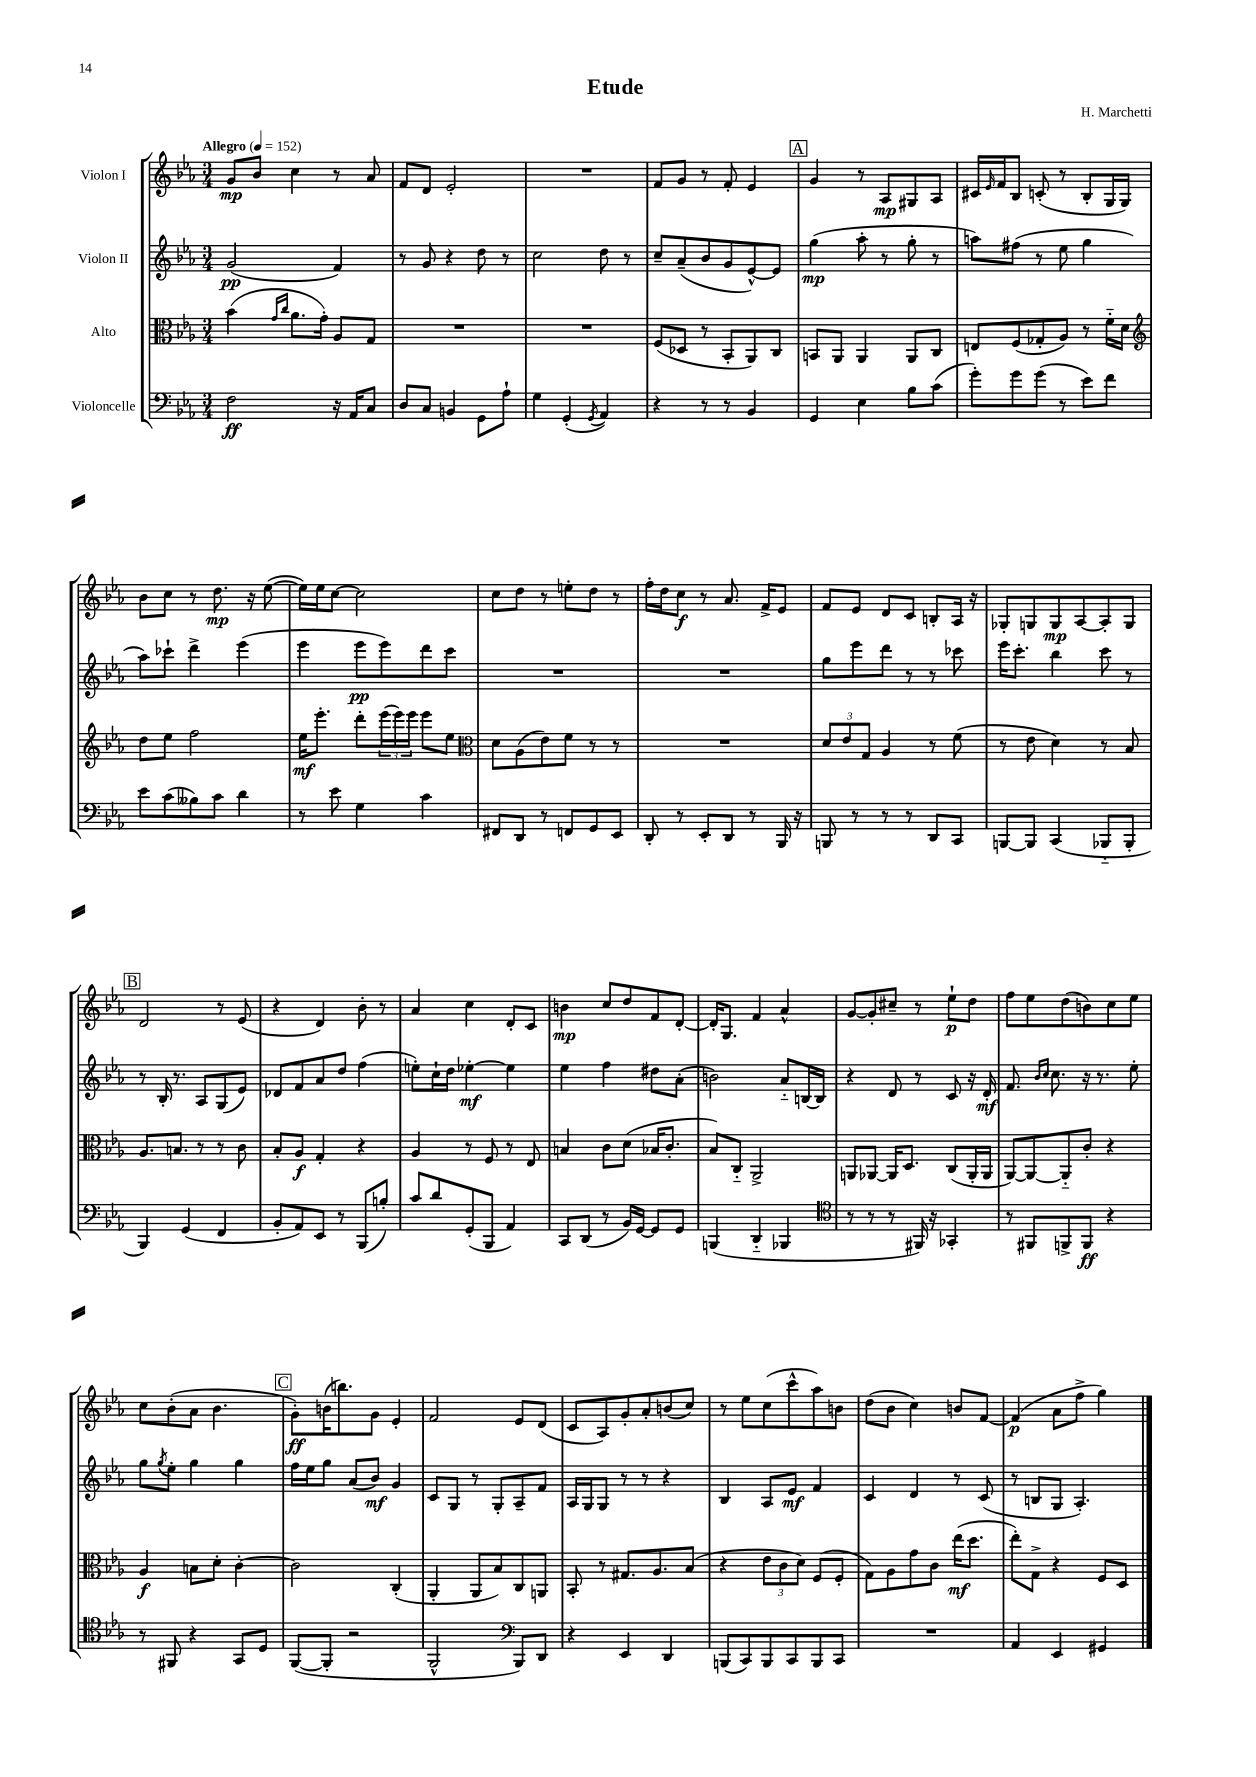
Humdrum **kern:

**kern	**dynam	**kern	**dynam	**kern	**dynam	**kern	**dynam
*part4	*part4	*part3	*part3	*part2	*part2	*part1	*part1
*staff4	*staff4	*staff3	*staff3	*staff2	*staff2	*staff1	*staff1
*I"Violoncelle	*	*I"Alto	*	*I"Violon II	*	*I"Violon I	*
*clefF4	*	*clefC3	*	*clefG2	*	*clefG2	*
*k[b-e-a-]	*	*k[b-e-a-]	*	*k[b-e-a-]	*	*k[b-e-a-]	*
*M3/4	*	*M3/4	*	*M3/4	*	*M3/4	*
*MM152	*	*MM152	*	*MM152	*	*MM152	*
=1	=1	=1	=1	=1	=1	=1	=1
!	!	!	!	!	!	!LO:TX:a:B:t=Allegro	!
2F\	ff	(4b-\	.	(2g/	pp	8g/L	mp
.	.	.	.	.	.	8b-/J	.
.	.	16qqg/LL	.	.	.	.	.
.	.	16qqcc/JJ	.	.	.	.	.
.	.	8.a-\L	.	.	.	4cc\	.
.	.	16g'\Jk)	.	.	.	.	.
16r	.	8A-/L	.	4f/)	.	8r	.
16AA-/KL	.	.	.	.	.	.	.
8C/J	.	8G/J	.	.	.	8a-/	.
=2	=2	=2	=2	=2	=2	=2	=2
8D/L	.	2.r	.	8r	.	8f/L	.
8C/J	.	.	.	8g/	.	8d/J	.
4BBn/	.	.	.	4r	.	2e-'/	.
8GG\L	.	.	.	8dd\	.	.	.
8A-`\J	.	.	.	8r	.	.	.
=3	=3	=3	=3	=3	=3	=3	=3
4G\	.	2.r	.	2cc\	.	2.r	.
(4GG'/	.	.	.	.	.	.	.
8qGG/	.	.	.	.	.	.	.
4AA-/)	.	.	.	8dd\	.	.	.
.	.	.	.	8r	.	.	.
=4	=4	=4	=4	=4	=4	=4	=4
4r	.	(8F/L	.	8cc~/L	.	8f/L	.
.	.	8D-X/J	.	(8a-~/	.	8g/J	.
8r	.	8r	.	8b-/	.	8r	.
8r	.	8BB-'/L	.	8g/	.	8f'/	.
4BB-/	.	8AA-/)	.	[8e-^^/)	.	4e-/	.
.	.	8C/J	.	8e-/J]	.	.	.
!!LO:REH:place=s1:t=A
=5	=5	=5	=5	=5	=5	=5	=5
4GG/	.	8BBn/L	.	(4gg\	mp	4g/	.
.	.	8AA-/J	.	.	.	.	.
4E-\	.	4AA-/	.	8aa-'\	.	8r	.
.	.	.	.	8r	.	8A-/L	mp
8B-\L	.	8AA-/L	.	8gg'\	.	8G#X/	.
(8c\J	.	8C/J	.	8r	.	8A-/J	.
=6	=6	=6	=6	=6	=6	=6	=6
8g'\L)	.	8En/L	.	8aan\L)	.	16c#X/LL	.
.	.	.	.	.	.	16qqe-/	.
.	.	.	.	.	.	16f/J	.
8g\	.	(8F/	.	(8ff#X\J	.	8B-/J	.
(8g\J	.	8G-X'/	.	8r	.	(8cn'/	.
8r	.	8A-/J)	.	8ee-\	.	8r	.
8e-\L)	.	8r	.	4gg\	.	8B-'/L	.
8f\J	.	16f\LL	.	.	.	16G/L	.
.	.	16d\JJ	.	.	.	16G/JJ)	.
!!LO:LB:g=z
=7	=7	=7	=7	=7	=7	=7	=7
*	*	*clefG2	*	*	*	*	*
8e-\L	.	8dd\L	.	8aa-\L)	.	8b-\L	.
(8c\	.	8ee-\J	.	8ccc-X`\J	.	8cc\J	.
8B--X\)	.	2ff\	.	4ddd^\	.	8r	.
8c\J	.	.	.	.	.	8.dd\	mp
4d\	.	.	.	(4eee-\	.	.	.
.	.	.	.	.	.	16r	.
.	.	.	.	.	.	([8ee-\	.
=8	=8	=8	=8	=8	=8	=8	=8
8r	.	16ee-\KL	mf	4eee-\	.	16ee-\LL])	.
.	.	8.eee-'\J	.	.	.	16ee-\J	.
8e-\	.	.	.	.	.	[8cc\J	.
4G\	.	8ddd'\L	.	8eee-\L	pp	2cc\]	.
.	.	(24eee-\L	.	8eee-\)	.	.	.
.	.	24eee-\)	.	.	.	.	.
.	.	24eee-\JJ	.	.	.	.	.
4c\	.	8eee-\L	.	8ddd\	.	.	.
.	.	8ee-\J	.	8ccc\J	.	.	.
=9	=9	=9	=9	=9	=9	=9	=9
*	*	*clefC3	*	*	*	*	*
8FF#X/L	.	8d\L	.	2.r	.	8cc\L	.
8DD/J	.	(8A-\	.	.	.	8dd\J	.
8r	.	8e-\)	.	.	.	8r	.
8FFn/L	.	8f\J	.	.	.	8een'\L	.
8GG/	.	8r	.	.	.	8dd\J	.
8EE-/J	.	8r	.	.	.	8r	.
=10	=10	=10	=10	=10	=10	=10	=10
8DD'/	.	2.r	.	2.r	.	16ff'\LL	.
.	.	.	.	.	.	16dd\J	.
8r	.	.	.	.	.	8cc\J	f
8EE-'/L	.	.	.	.	.	8r	.
8DD/J	.	.	.	.	.	8.a-/	.
8r	.	.	.	.	.	.	.
.	.	.	.	.	.	16f^/KL	.
16BBB-/	.	.	.	.	.	8e-/J	.
16r	.	.	.	.	.	.	.
=11	=11	=11	=11	=11	=11	=11	=11
8BBBn/	.	12d/L	.	8gg\L	.	8f/L	.
.	.	12e-/	.	.	.	.	.
8r	.	.	.	8eee-\	.	8e-/J	.
.	.	12G/J	.	.	.	.	.
8r	.	4A-/	.	8ddd\J	.	8d/L	.
8r	.	.	.	8r	.	8c/J	.
8DD/L	.	8r	.	8r	.	8Bn'/L	.
8CC/J	.	(8f\	.	8ccc-X\	.	16A-/Jk	.
.	.	.	.	.	.	16r	.
=12	=12	=12	=12	=12	=12	=12	=12
[8BBBn/L	.	8r	.	16eee-\KL	.	8G-X'/L	.
.	.	.	.	8.ccc'\J	.	.	.
8BBB/J]	.	8e-\	.	.	.	8Gn/	.
(4CC/	.	4d\)	.	4bb-\	.	8G/	mp
.	.	.	.	.	.	[8A-/	.
8BBB-X/L	.	8r	.	8ccc\	.	8A-'/]	.
8BBB-'/J	.	8B-/	.	8r	.	8G/J	.
!!LO:LB:g=z
!!LO:REH:place=s1:t=B
=13	=13	=13	=13	=13	=13	=13	=13
4BBB-/)	.	8.A-/L	.	8r	.	2d/	.
.	.	.	.	16B-'/	.	.	.
.	.	8.Bn/J	.	8.r	.	.	.
(4GG/	.	.	.	.	.	.	.
.	.	8r	.	8A-/L	.	.	.
4FF/	.	8r	.	(8G/	.	8r	.
.	.	8c\	.	8e-/J)	.	(8e-/	.
=14	=14	=14	=14	=14	=14	=14	=14
8BB-'/L	.	8B-'/L	.	8d-X/L	.	4r	.
8AA-/)	.	8A-/J	f	8f/	.	.	.
8EE-/J	.	4G'/	.	8a-/	.	4d/)	.
8r	.	.	.	8dd/J	.	.	.
(8BBB-/L	.	4r	.	(4ff\	.	8b-'\	.
8Bn'/J)	.	.	.	.	.	8r	.
=15	=15	=15	=15	=15	=15	=15	=15
8c/L	.	4A-/	.	8een'\L)	.	4a-/	.
8d/	.	.	.	16cc`\L	.	.	.
.	.	.	.	16dd\JJ	.	.	.
(8GG'/	.	8r	.	[4ee-X'\	mf	4cc\	.
8BBB-/J	.	8F/	.	.	.	.	.
4AA-/)	.	8r	.	4ee-\]	.	8d'/L	.
.	.	8E-/	.	.	.	8c/J	.
=16	=16	=16	=16	=16	=16	=16	=16
8CC/L	.	4Bn/	.	4ee-\	.	4bn\	mp
(8DD/J	.	.	.	.	.	.	.
8r	.	8c\L	.	4ff\	.	8cc/L	.
16BB-/LL)	.	(8d\J	.	.	.	8dd/	.
[16GG/JJ	.	.	.	.	.	.	.
8GG/L]	.	16B-X/KL	.	8dd#X\L	.	8f/	.
.	.	8.c'/J	.	.	.	.	.
8GG/J	.	.	.	(8a-'\J	.	[8d'/J	.
=17	=17	=17	=17	=17	=17	=17	=17
(4BBBn/	.	8B-/L)	.	2bn\)	.	16d'/KL]	.
.	.	.	.	.	.	8.G/J	.
.	.	8C/J	.	.	.	.	.
4DD/	.	2AA-^/	.	.	.	4f/	.
4BBB-X/	.	.	.	8a-/L	.	4a-^^/	.
.	.	.	.	[16Bn/L	.	.	.
.	.	.	.	16B/JJ]	.	.	.
=18	=18	=18	=18	=18	=18	=18	=18
*clefC4	*	*	*	*	*	*	*
8r	.	8AAn/L	.	4r	.	[8g/L	.
8r	.	[8AA-X/J	.	.	.	8g'/]	.
8r	.	16AA-/KL]	.	8d/	.	8cc#X~/J	.
.	.	8.D/J	.	.	.	.	.
16FF#X/)	.	.	.	8r	.	8r	.
16r	.	.	.	.	.	.	.
4GG-X'/	.	(8C/L	.	8c/	.	8ee-`\L	p
.	.	16AA-'/L	.	16r	.	8dd\J	.
.	.	16AA-/JJ	.	16d'/	mf	.	.
=19	=19	=19	=19	=19	=19	=19	=19
8r	.	[8AA-/L)	.	8.f/	.	8ff\L	.
8FF#X/L	.	8AA-/_	.	.	.	8ee-\	.
.	.	.	.	16qqb-/LL	.	.	.
.	.	.	.	16qqcc/JJ	.	.	.
.	.	.	.	8.cc\	.	.	.
8FFn^/	.	8AA-/]	.	.	.	(8dd\	.
8FF/J	ff	8c'/J	.	16r	.	8bn\)	.
.	.	.	.	8.r	.	.	.
4r	.	4r	.	.	.	8cc\	.
.	.	.	.	8ee-'\	.	8ee-\J	.
!!LO:LB:g=z
=20	=20	=20	=20	=20	=20	=20	=20
8r	.	4A-/	f	8gg\L	.	8cc\L	.
.	.	.	.	8qgg/	.	.	.
8FF#X/	.	.	.	8ee-'\J	.	(8b-'\	.
4r	.	8Bn\L	.	4gg\	.	8a-\J	.
.	.	8d'\J	.	.	.	4.b-\	.
8GG/L	.	[4c'\	.	4gg\	.	.	.
8D/J	.	.	.	.	.	.	.
!!LO:REH:place=s1:t=C
=21	=21	=21	=21	=21	=21	=21	=21
([8FF/L	.	2c\]	.	16ff\LL	.	8g'\L)	ff
.	.	.	.	16ee-\J	.	.	.
8FF'/J]	.	.	.	8gg\J	.	(16bn\K	.
.	.	.	.	.	.	8.bbn\)	.
2r	.	.	.	(8a-/L	.	.	.
.	.	.	.	8b-/J)	mf	8g\J	.
.	.	(4C'/	.	4g/	.	4e-'/	.
=22	=22	=22	=22	=22	=22	=22	=22
2FF^^/	.	4AA-'/	.	8c/L	.	2f/	.
.	.	.	.	8G/J	.	.	.
.	.	8AA-/L	.	8r	.	.	.
.	.	8B-/)	.	8G'/L	.	.	.
*clefF4	*	*	*	*	*	*	*
8BBB-/L)	.	8C/	.	8A-~/	.	8e-/L	.
8DD/J	.	8AAn/J	.	8f/J	.	(8d/J	.
=23	=23	=23	=23	=23	=23	=23	=23
4r	.	8BB-'/	.	16A-/LL	.	8c/L	.
.	.	.	.	16G/J	.	.	.
.	.	8r	.	8G/J	.	8A-/)	.
4EE-/	.	8.G#X/L	.	8r	.	8g'/	.
.	.	.	.	8r	.	8a-'/	.
.	.	8.A-/	.	.	.	.	.
4DD/	.	.	.	4r	.	(8bn/	.
.	.	(8B-/J	.	.	.	8cc/J)	.
=24	=24	=24	=24	=24	=24	=24	=24
(8BBBn/L	.	4r	.	4B-/	.	8r	.
8CC/)	.	.	.	.	.	8ee-\L	.
8BBB/	.	12e-\L	.	8A-/L	.	(8cc\	.
.	.	12c\	.	.	.	.	.
8CC/	.	.	.	8e-/J	mf	8ccc^^\	.
.	.	12d\J)	.	.	.	.	.
8BBB/	.	(8F/L	.	4f/	.	8aa-\)	.
8CC/J	.	8F'/J	.	.	.	8bn\J	.
=25	=25	=25	=25	=25	=25	=25	=25
2.r	.	8G\L)	.	4c/	.	(8dd\L	.
.	.	8A-\	.	.	.	8b-\J	.
.	.	8g\	.	4d/	.	4cc\)	.
.	.	8c\J	.	.	.	.	.
.	.	(16ee-\KL	mf	8r	.	8bn/L	.
.	.	8.dd\J	.	.	.	.	.
.	.	.	.	(8c/	.	[8f/J	.
=26	=26	=26	=26	=26	=26	=26	=26
4AA-/	.	8ee-'\L)	.	8r	.	(4f/]	p
.	.	8G^\J	.	8Bn/L	.	.	.
4EE-/	.	4r	.	8G/J	.	8a-\L	.
.	.	.	.	4.A-'/)	.	8ff^\J	.
4GG#X/	.	8F/L	.	.	.	4gg\)	.
.	.	8D/J	.	.	.	.	.
==	==	==	==	==	==	==	==
*-	*-	*-	*-	*-	*-	*-	*-
